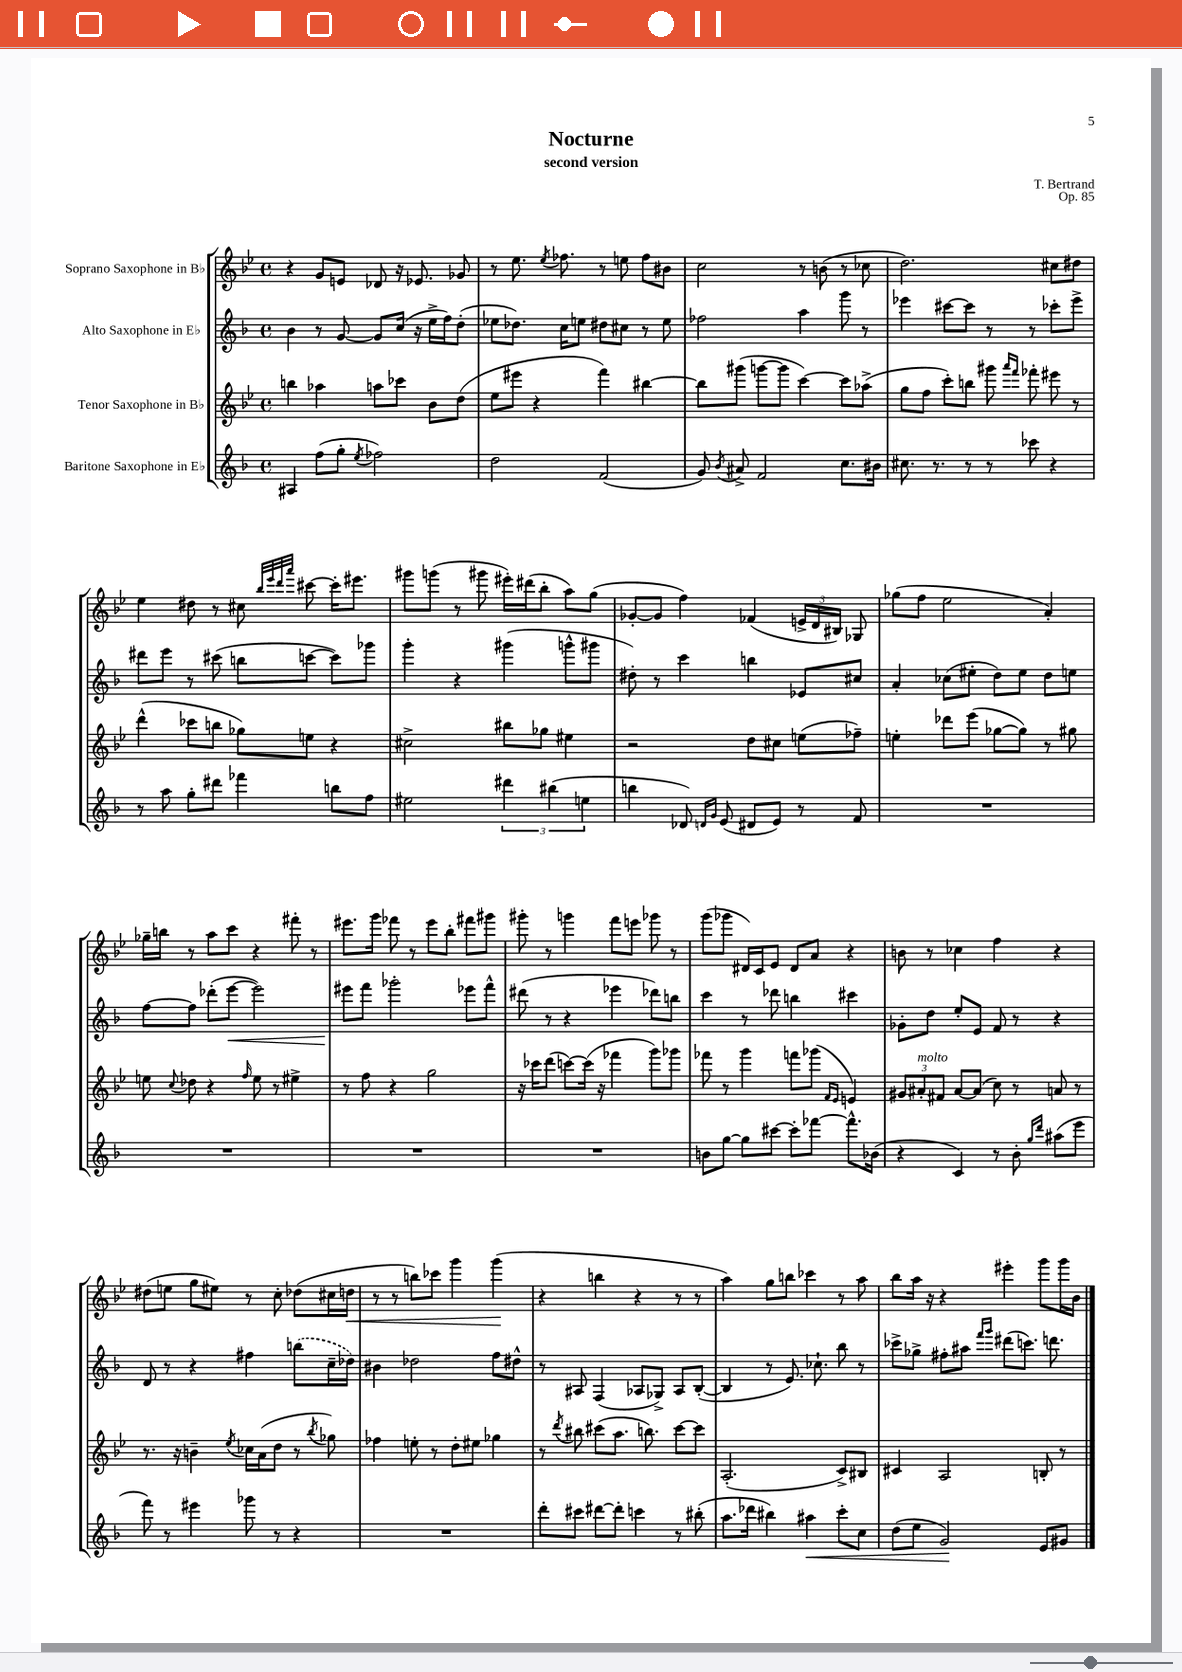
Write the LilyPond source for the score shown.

\header { title = "Nocturne" composer = "T. Bertrand" subtitle = "second version" opus = "Op. 85" }
<<
\new StaffGroup <<
\new Staff = "s0" \with { instrumentName = "Soprano Saxophone in Bb" } {
    \clef treble \key bes \major \defaultTimeSignature \time 4/4
    \autoBeamOff r4 g'8[ e'8] des'8 r16 ees'8. ges'8 |
    r8 ees''8. \acciaccatura { ees''8 } fes''8. r8 e''8 fes''8[ bis'8] |
    c''2 r8 b'8( r8 ces''8 |
    d''2.) cis''8[ dis''8] |
    ees''4 dis''8 r8 cis''8 \grace { bes''32[ ees'''32 d'''32 a'''32] } cis'''8~ cis'''16[-. eis'''8.] |
    gis'''8[ g'''8]( r8 gis'''8 eis'''16[-.) dis'''16( bes''8]-. a''8[) g''8]( |
    ges'8[~-. ges'8] f''4) fes'4( \tuplet 3/2 { e'16[-> d'16 bis16]) } ges8 |
    ges''8[( f''8] ees''2 a'4-.) |
    ges''16[-- b''16] r8 a''8[ c'''8] r4 fis'''8-. r8 |
    eis'''8.[ g'''16] fes'''8 r8 eis'''8[ bes''8]-. fis'''8[ gis'''8] |
    gis'''8-. r8 g'''4 f'''8[ e'''8] ges'''8 r8 |
    g'''8[( ges'''8] dis'16[) c'16 ees'8] dis'8[ a'8] r4 |
    b'8 r8 ces''4 f''4 r4 |
    dis''8[( e''8] g''8[ eis''8]) r8 c''8-. des''8[( cis''16 d''16]\< |
    r8 r8 b''8[) ces'''8] g'''4 g'''4\!( |
    r4 b''4 r4 r8 r8 |
    a''4) g''8[ b''8] ces'''4 r8 a''8 |
    bes''8[ a''16] r16 r4 eis'''4-. g'''8[ g'''16 bes'16] \bar "|." |
}
\new Staff = "s1" \with { instrumentName = "Alto Saxophone in Eb" } {
    \clef treble \key f \major \defaultTimeSignature \time 4/4
    \autoBeamOff bes'4 r8 g'8~ g'8[ c''16]( r16 e''16[-> f''16) d''8]-.( |
    ees''8[ des''8.]) c''16[ e''8] dis''8[ cis''8] r8 e''8 |
    fes''2 a''4 g'''8 r8 |
    ees'''4 cis'''8[~ cis'''8] r8 r8 ces'''8[-. ees'''8]-> |
    dis'''8[ e'''8] r8 cis'''8( b''8[ c'''8]~ c'''8[) ges'''8] |
    g'''4-. r4 gis'''4( g'''8[-^ gis'''8] |
    dis''8-.) r8 c'''4 b''4 ees'8[ cis''8] |
    a'4-. ces''8[( eis''8]-. d''8[) eis''8] d''8[ e''8] |
    f''8[~ f''8] des'''8[-.( e'''8]~\< e'''2) |
    eis'''8[\! f'''8] ges'''2-. ees'''8[ f'''8]-^ |
    dis'''8( r8 r4 ees'''4 des'''8[) b''8] |
    c'''4 r8 des'''8 b''4 cis'''4 |
    ges'8[-. d''8] e''8[-. e'8] f'8 r8 r4 |
    d'8 r8 r4 fis''4 \once \slurDashed b''8[( c''16-- des''16]) |
    bis'4 des''2 f''8[ dis''8]-^ |
    r8 ais8 f4( aes8[ ges8]->) aes8[ bes8]~-.( |
    bes4 r8 e'8.) ces''8.-! bes''8 r8 |
    ces'''8[-> ges''8]-> fis''8[-. ais''8] \grace { f'''16[ g'''16] } dis'''8[( c'''8.]) d'''8. \bar "|." |
}
\new Staff = "s2" \with { instrumentName = "Tenor Saxophone in Bb" } {
    \clef treble \key bes \major \defaultTimeSignature \time 4/4
    \autoBeamOff b''4 aes''4 a''8[ ces'''8] bes'8[ d''8]( |
    ees''8[ eis'''8] r4 f'''4) bis''4~ |
    bis''8[ gis'''8]( g'''8[~ g'''8] c'''4~) c'''8[ aes''8]->( |
    g''8[ f''8] c'''8[-.) b''8] gis'''8 \grace { a'''16[ f'''16] } fes'''8-. eis'''8 r8 |
    d'''4-^( ces'''8[ b''8] ges''8[) e''8] r4 |
    cis''2-> bis''8[ ges''8] eis''4 |
    r2 d''8[ cis''8] e''8[( fes''8]--) |
    e''4-. des'''8[ ees'''8]( ges''8[~ ges''8]) r8 gis''8 |
    e''8 \appoggiatura { c''8 } des''8 r4 \grace { f''16 } e''8 r8 eis''4-> |
    r8 f''8 r4 g''2 |
    r16 ces'''16[ d'''8]( c'''8[~) c'''16]( r16 fes'''4 g'''8[) ges'''8] |
    fes'''8 r8 g'''4 f'''8[ ges'''8]( \grace { f'16[ ees'16] } e'4) |
    \tuplet 3/2 { gis'8[ ais'8-.^\markup { \italic "molto" } fis'8] } ais'8[~ ais'8]( c''8) r8 a'8 r8 |
    r8. r16 b'4-- \acciaccatura { ees''8 } ces''16[ a'16( d''8] r8 \acciaccatura { bes''8 } ges''8) |
    fes''4 e''8-. r8 d''8[-. eis''8] ges''4 |
    r8 \acciaccatura { d'''8 } bis''8 cis'''8[( a''8.] b''8.) cis'''8[~ cis'''8] |
    a2.-.( c'8[->) bis8] |
    cis'4 a2 b8-. r8 \bar "|." |
}
\new Staff = "s3" \with { instrumentName = "Baritone Saxophone in Eb" } {
    \clef treble \key f \major \defaultTimeSignature \time 4/4
    \autoBeamOff ais4 f''8[( g''8]-. \acciaccatura { e''8 } fes''2) |
    d''2 f'2( |
    g'8) \acciaccatura { bes'8 } ais'8-> f'2 c''8.[ bis'16] |
    cis''8. r8. r8 r8 ces'''8 r4 |
    r8 a''8 g''8[-. dis'''8] fes'''4 b''8[ f''8] |
    eis''2 \tuplet 3/2 { dis'''4 bis''4( e''4 } |
    b''4 des'8) \grace { d'16[ g'16] } e'8( dis'8[ e'8]) r8 f'8 |
    R1 |
    R1 |
    R1 |
    R1 |
    b'8[ g''8]~ g''8[ cis'''8]~ cis'''8[-. fes'''8]~ fes'''8.[-^ bes'16]( |
    r4 c'4) r8 bes'8-. \grace { g''16[ d'''16] } ais''8[( e'''8] |
    f'''8) r8 eis'''4 ges'''8 r8 r4 |
    R1 |
    d'''8[-. cis'''8] dis'''8[~ dis'''8]-. c'''4 r8 bis''8-.( |
    a''8.[ des'''16] bis''4) ais''4\< c'''8[-. c''8] |
    d''8[( e''8] g'2\!) e'8[ gis'8] \bar "|." |
}
>>
>>
\layout { \context { \Score \remove "Bar_number_engraver" } }
